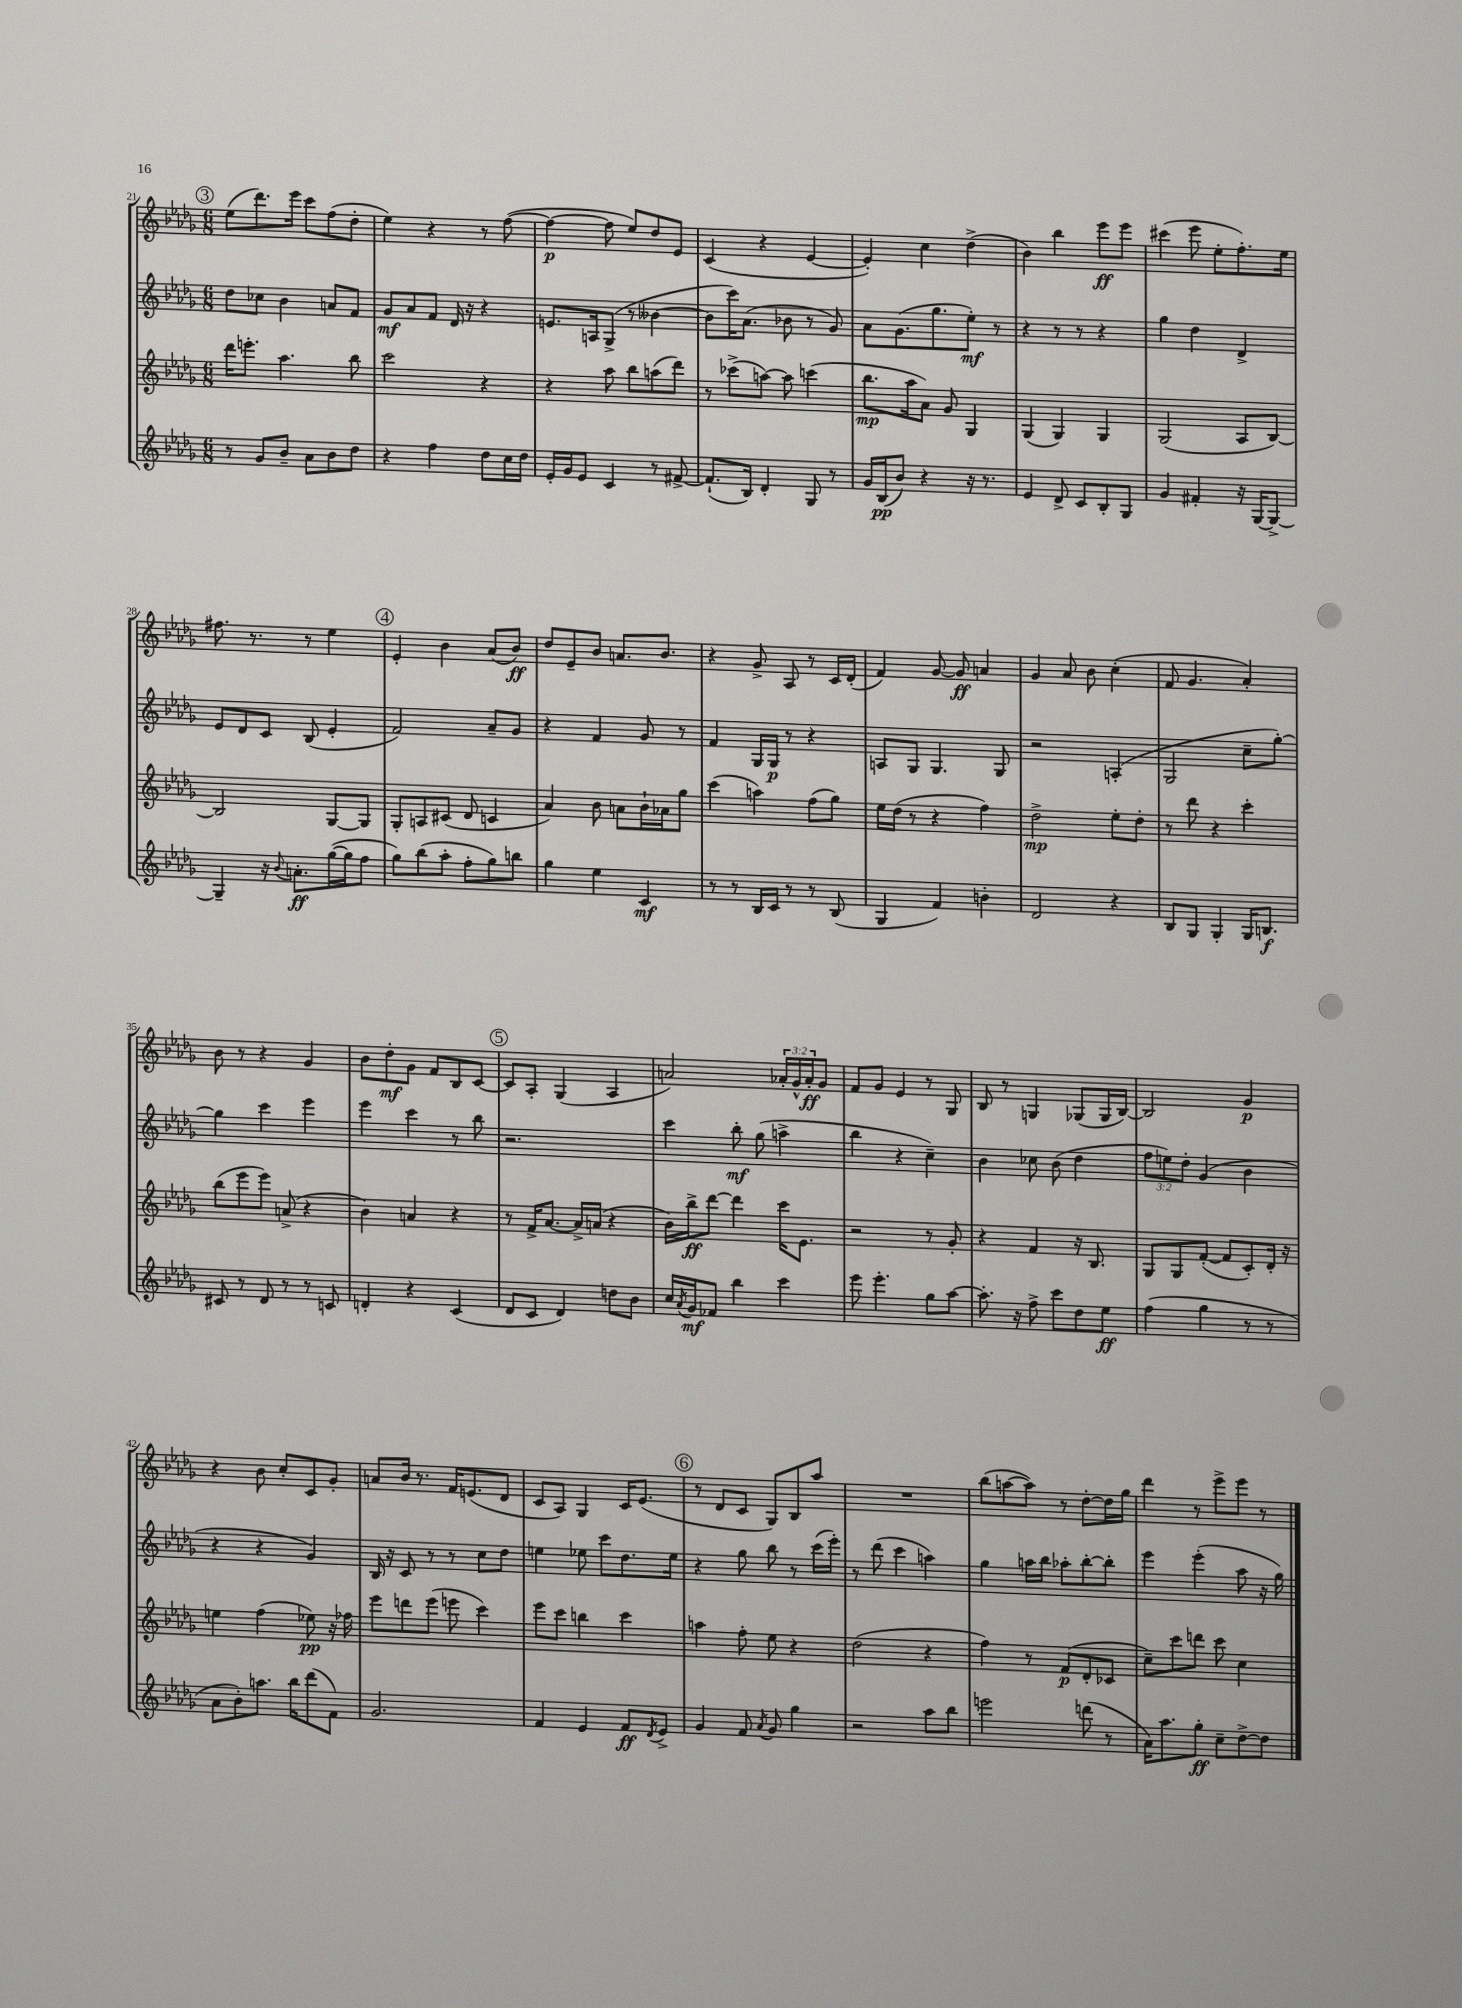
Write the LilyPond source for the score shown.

<<
\new StaffGroup <<
\new Staff = "s0" {
    \clef treble \key des \major \numericTimeSignature \time 6/8 \override Staff.TupletNumber.text = #tuplet-number::calc-fraction-text
    \mark \markup { \circle "3" } ees''8( des'''8.) ees'''16 c'''8 f''8( des''8-. |
    ees''4) r4 r8 f''8~( |
    f''4~\p f''8 ees''8) des''8 ees'8 |
    c'4( r4 ees'4~ |
    ees'4-.) c''4 des''4->( |
    bes'4) bes''4 ees'''8\ff ees'''8 |
    cis'''4( ees'''8 ees''8-. f''8.-.) ees''16 |
    fis''8. r8. r8 ees''4 |
    \mark \markup { \circle "4" } ees'4-. bes'4 aes'8( bes'8\ff) |
    des''8 ees'8-- bes'8 a'8. bes'8. |
    r4 ges'8-> aes8 r8 c'16 des'16-.( |
    f'4) ges'8~ ges'8\ff a'4 |
    ges'4 aes'8 bes'8 c''4-.( |
    f'8 ges'4. aes'4-.) |
    bes'8 r8 r4 ges'4 |
    bes'8 des''8-.\mf ges'8 f'8 bes8 c'8~ |
    \mark \markup { \circle "5" } c'8 aes8-. ges4( aes4 |
    a'2) \tuplet 3/2 { aes'16-. ges'16-^ aes'16-.\ff } ges'8 |
    f'8 ges'8 ees'4 r8 ges8 |
    bes8 r8 g4 ges8( ges16 bes16~) |
    bes2 ges'4\p |
    r4 bes'8 c''8-. c'8 ges'8-. |
    a'8 bes'16 r8. f'16 e'8.( des'8 |
    c'8 aes8) ges4 c'16 ees'8.( |
    \mark \markup { \circle "6" } r8 des'8 c'8 ges8) bes8 aes''8 |
    R2. |
    bes''8( a''8~ a''8) r8 des''8~-. des''16 ges''16 |
    des'''4 r8 ees'''8-> ees'''8 r8 \bar "|." |
}
\new Staff = "s1" {
    \clef treble \key des \major \numericTimeSignature \time 6/8 \override Staff.TupletNumber.text = #tuplet-number::calc-fraction-text
    \mark \markup { \circle "3" } des''8 ces''8 bes'4 a'8 f'8 |
    ges'8\mf aes'8 f'8 des'16 r16 r4 |
    e'8. a16 ges8->( r8 beses'4~ |
    beses'8 c'''16) aes'8.( bes'8 r8 ges'8) |
    aes'8 ges'8.( ges''8. ees''8-.\mf) r8 |
    r4 r8 r8 r4 |
    ges''4 des''4 des'4-> |
    ees'8 des'8 c'8 bes8( ees'4-. |
    \mark \markup { \circle "4" } f'2) aes'8-- ges'8 |
    r4 f'4 ges'8 r8 |
    f'4 ges16 ges16\p r8 r4 |
    a8 ges8 ges4. ges8 |
    r2 a4-.( |
    ges2 c''8-- ges''8~-.) |
    ges''4 c'''4 ees'''4 |
    ees'''4 c'''4 r8 bes''8 |
    \mark \markup { \circle "5" } r2. |
    c'''4 bes''8-.\mf ges''8( a''4-> |
    bes''4 r4 c''4--) |
    bes'4 ces''8 bes'8( des''4 |
    \tuplet 3/2 { f''8 e''8) des''8-. } ges'4( bes'4 |
    r4 r4 ges'4) |
    bes16 r16 c'8 r8 r8 c''8 des''8 |
    e''4 ees''8 c'''8 des''8. ees''16 |
    \mark \markup { \circle "6" } r4 ges''8 bes''8 r8 c'''16( ees'''16-.) |
    r8 des'''8( c'''4 a''4) |
    ges''4 a''16 bes''16 aes''8-. bes''8~-. bes''8-. |
    ees'''4 ees'''4-.( aes''8 r16 ges''16) \bar "|." |
}
\new Staff = "s2" {
    \clef treble \key des \major \numericTimeSignature \time 6/8
    \mark \markup { \circle "3" } des'''16 e'''8.-. aes''4. bes''8 |
    c'''2 r4 |
    r4 aes''8 bes''8 a''8( des'''8) |
    r8 ces'''8->( a''8~) a''8 c'''4( |
    bes''8.\mp aes''16 aes'8) ges'8 ges4 |
    ges4( ges4) ges4 |
    ges2( aes8 bes8~) |
    bes2 ges8~ ges8 |
    \mark \markup { \circle "4" } ges8-. a8 cis'8( des'8 c'4 |
    aes'4) bes'8 a'8 bes'16-! aes'16 ges''8 |
    c'''4( a''4) f''8( ges''8) |
    ees''16 des''16( r8 r4 f''4) |
    des''2->\mp ees''8-. des''8-. |
    r8 des'''8 r4 c'''4-. |
    bes''8( ees'''8 ees'''8) a'8->( r4 |
    bes'4) a'4 r4 |
    \mark \markup { \circle "5" } r8 f'16-> aes'8.~ aes'16-> a'16( r4 |
    bes'16) bes''16->\ff des'''8~ des'''4 c'''16 ees'8. |
    r2 r8 ges'8-. |
    r4 f'4 r16 bes8. |
    ges8 ges8 f'8~-.( f'8 c'8-.) des'16-. r16 |
    e''4 f''4( ees''8\pp) r16 fes''16 |
    ees'''8 d'''8 ees'''8( e'''8 c'''4) |
    ees'''8 c'''8 b''4 c'''4 |
    \mark \markup { \circle "6" } a''4 f''8-. ees''8 r4 |
    des''2( r4 |
    f''4) r8 f'8\p( des'8-. ces'8 |
    c''8--) c'''8 d'''8 c'''8 c''4 \bar "|." |
}
\new Staff = "s3" {
    \clef treble \key des \major \numericTimeSignature \time 6/8
    \mark \markup { \circle "3" } r8 ges'8 bes'8-- aes'8 bes'8 des''8 |
    r4 f''4 des''8 c''16 des''16 |
    ees'16-. ges'16 ees'8 c'4 r8 fis'8~-> |
    fis'8.-!( bes16) des'4-. ges8 r8 |
    ges'16 bes16\pp( bes'8) r4 r16 r8. |
    ees'4 des'8-> c'8 bes8-. ges8 |
    ges'4 fis'4-. r16 ges16~ ges8~-> |
    ges4-- r16 \appoggiatura { bes'8 } a'8.-.\ff ges''16~( ges''16 f''8 |
    \mark \markup { \circle "4" } ges''8) bes''8( aes''8-. f''8-. ges''8) b''8 |
    ges''4 ees''4 c'4\mf |
    r8 r8 bes16 c'16 r8 r8 bes8( |
    ges4 f'4) b'4-. |
    des'2 r4 |
    bes8 ges8 ges4-. ges16 b8.\f |
    cis'8 r8 des'8 r8 r8 c'8 |
    d'4-. r4 c'4( |
    \mark \markup { \circle "5" } des'8 c'8 des'4) d''8 bes'8 |
    c''16 \acciaccatura { aes'8 } ges'16\mf fes'8 bes''4 c'''4 |
    ees'''8 ees'''4.-. ges''8 aes''8~ |
    aes''8.-. r16 f''8-> c'''8 des''8 ees''8\ff |
    f''4( ges''4 r8 r8 |
    aes'8 bes'8-.) a''8. bes''16 des'''8( f'8) |
    ges'2. |
    f'4 ees'4 f'8\ff \acciaccatura { des'8 } ees'8-> |
    \mark \markup { \circle "6" } ges'4 f'8 \acciaccatura { aes'8 } ges'8 ges''4 |
    r2 aes''8 bes''8 |
    e'''2 d'''8( r8 |
    aes'16) aes''8. ges''8-.\ff c''8-- des''8~-> des''8 \bar "|." |
}
>>
>>
\layout { \context { \Score currentBarNumber = #21 } }
